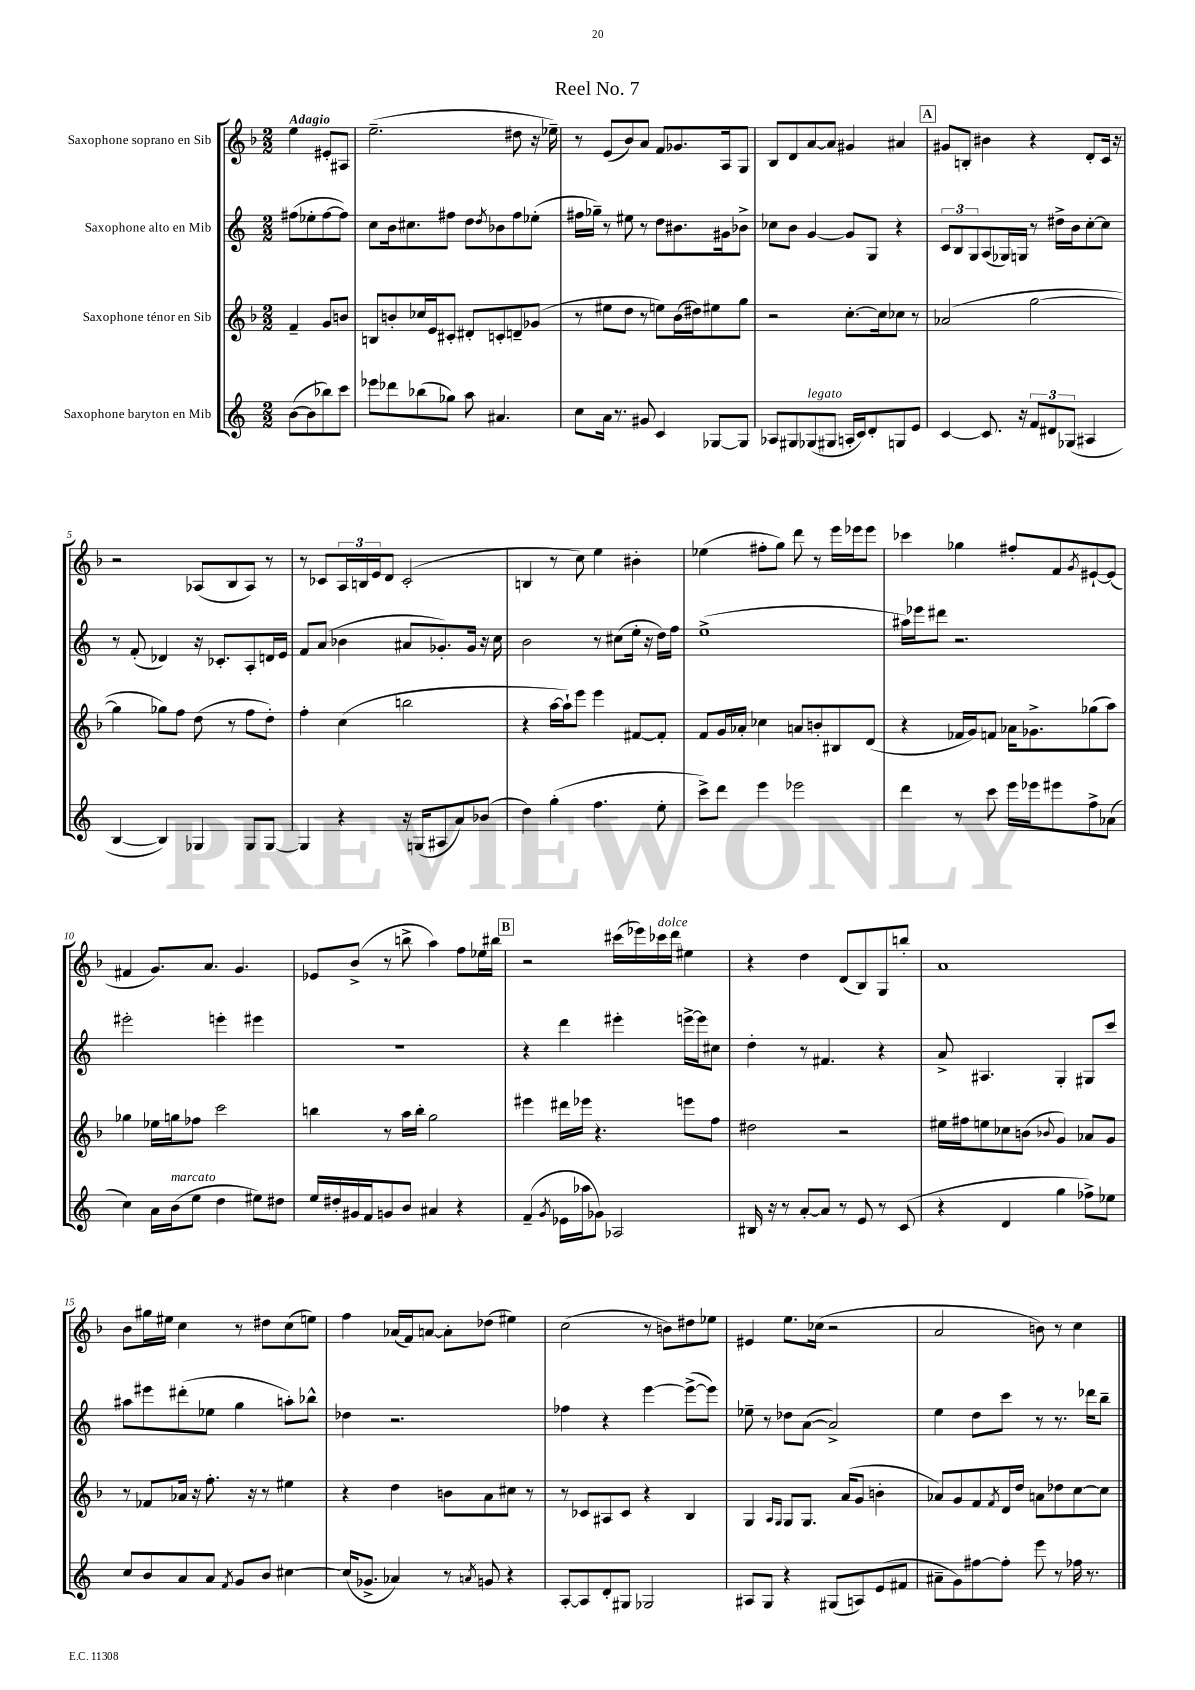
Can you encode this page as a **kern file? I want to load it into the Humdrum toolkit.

**kern	**kern	**kern	**kern
*staff4	*staff3	*staff2	*staff1
*clefG2	*clefG2	*clefG2	*clefG2
*k[]	*k[b-]	*k[]	*k[b-]
*M2/2	*M2/2	*M2/2	*M2/2
([8b	4f~	(8ff#	4ee
8b]	.	8ee-'	.
8bb-)	8g	[8ff#	8e#'
8ccc	8b	8ff#])	8A#
=	=	=	=
8eee-	8B	8cc	(2.ee~
8ddd-	8b'	16b	.
.	.	8.cc#	.
(8bb-	16cc-	.	.
.	16e	.	.
8gg-)	8c#'	8ff#	.
8aa	8d#'	8dd	.
.	.	8qdd	.
4.a#	8c'	8b-	.
.	8d~	8ff#	8dd#
.	(8g-	(8ee-'	16r
.	.	.	16ee-~)
=	=	=	=
8cc	8r	16ff#	8r
.	.	16gg-~)	.
16a	8ee#	8r	(8e
8.r	.	.	.
.	8dd	8ee#	8b-)
8g#	8r	8r	8a
4c	8ee)	8dd	8f
.	(16b-	8.b#	8.g-
.	16dd#)	.	.
[8G-	8ee#	.	.
.	.	16g#	16A
8G-]	8gg	8b-^	8G
=	=	=	=
8A-	2r	8cc-	8B-
8G#	.	8b	8d
(8G-	.	[4g	[8a
8G#	.	.	8a]
16A'	[8.cc'	8g]	4g#
16c)	.	.	.
8d'	.	8G	.
.	16cc]	.	.
8G	8cc-	4r	4a#
8e	8r	.	.
=	=	=	=
[4c	(2a-	12c	8g#
.	.	12B	.
.	.	.	8B'
.	.	12G	.
8.c]	.	(8A	4b#
.	.	16G-)	.
16r	.	16G	.
12f	[2gg	8r	4r
12d#	.	.	.
.	.	16dd#^	.
(12G-	.	.	.
.	.	16b	.
4A#	.	[8cc'	8d'
.	.	8cc]	16c
.	.	.	16r
=	=	=	=
[4B	4gg]	8r	2r
.	.	(8f'	.
4B])	8gg-)	4d-)	.
.	8ff	.	.
4G-	(8dd	16r	(8A-
.	.	8.c-'	.
.	8r	.	8B-
8G-	8ff	8A'	8A-)
[8G-	8dd')	16d	8r
.	.	16e	.
=	=	=	=
4G-]	4ff'	8f	8r
.	.	(8a	8c-
4r	(4cc	4b-	24A
.	.	.	24B
.	.	.	24e
.	.	.	8d
16r	2bb	8a#	(2c-'
(16G	.	.	.
8A#	.	8.g-')	.
8a)	.	.	.
.	.	16g-	.
(8b-	.	16r	.
.	.	16cc	.
=	=	=	=
4dd)	4r	2b	4B
(4gg'	[16aa	.	8r
.	16aa`])	.	.
.	8eee	.	8cc)
4.ff	4eee	8r	4ee
.	.	(8cc#	.
.	[8f#	16ee'	4b#'
.	.	16r	.
8ee'	8f#']	16dd)	.
.	.	16ff	.
=	=	=	=
8ccc^)	8f	(1ee^	(4ee-
8ddd	16g	.	.
.	16a-'	.	.
4eee	4cc-	.	8ff#'
.	.	.	8gg)
2eee-	8a	.	8ddd
.	8b'	.	8r
.	8B#	.	16eee
.	.	.	16eee-
.	(8d	.	8eee-
=	=	=	=
4ddd	4r	16aa#)	4ccc-
.	.	16eee-	.
.	.	8ddd#	.
8r	16f-	2.r	4gg-
.	16g)	.	.
8ccc	8f	.	.
16eee	16a-	.	8ff#'
16eee-	8.g-^	.	.
8eee#	.	.	8f
.	.	.	8qg
8ff^	(8gg-	.	[8e#`
(8a-	8aa)	.	(8e#]
=	=	=	=
4cc)	4gg-	2eee#'	4f#
16a	16ee-	.	8.g)
(16b	16gg	.	.
8ee	8ff-	.	.
.	.	.	8.a
4dd	2ccc	4eee'	.
.	.	.	4.g
8ee#)	.	4eee#	.
8dd#	.	.	.
=	=	=	=
16ee	4bb	1r	8e-
16dd#'	.	.	.
16g#	.	.	(8b-^
16f	.	.	.
8g	8r	.	8r
8b	16aa	.	8bb^
.	16bb'	.	.
4a#	2gg	.	4aa)
4r	.	.	8ff
.	.	.	16ee-
.	.	.	16bb#
=	=	=	=
(4f~	4eee#	4r	2r
8qg	.	.	.
16e-	16ddd#	4ddd	.
16aa-	16eee-	.	.
8g-)	4.r	.	.
2A-	.	4eee#'	(16ccc#
.	.	.	16eee-)
.	.	.	16ccc-
.	.	.	16ddd
.	8eee	[16eee^	4ee#
.	.	16eee]	.
.	8ff	8cc#	.
=	=	=	=
16B#	2dd#	4dd'	4r
16r	.	.	.
8r	.	.	.
[8a'	.	8r	4dd
8a]	.	4.f#	.
8r	2r	.	(8d
8e	.	.	8B-)
8r	.	4r	8G
(8c	.	.	8bb'
=	=	=	=
4r	16ee#	8a^	1a
.	16ff#	.	.
.	8ee	4.A#	.
4d	8cc-	.	.
.	(8b	.	.
.	8qqb-	.	.
4gg	4g)	4G'	.
8ff-^)	8a-	8G#	.
8ee-	8g	8ccc	.
=	=	=	=
8cc	8r	8aa#	8b-
8b	8f-	8eee#	16gg#
.	.	.	16ee#
8a	16a-	(8ddd#'	4cc
.	16r	.	.
8a	8.ff'	8ee-	.
8qf	.	.	.
8g	.	4gg	8r
.	16r	.	.
8b	8r	.	8dd#
[4cc#	4ee#	8aa')	(8cc
.	.	8bb-^^	8ee)
=	=	=	=
(16cc#]	4r	4dd-	4ff
8.g-^	.	.	.
4a-)	4dd	2.r	(16a-
.	.	.	16f)
.	.	.	[8a
8r	8b	.	8a']
8qa	.	.	.
8g	8a	.	(8dd-
4r	8cc#	.	4ee#)
.	8r	.	.
=	=	=	=
[8A'	8r	4ff-	(2cc
8A]	8c-	.	.
8d'	8A#	4r	.
8G#	8c-	.	.
2G-	4r	[4eee	8r
.	.	.	8b)
.	4B-	(8eee^_	8dd#
.	.	8eee])	8ee-
=	=	=	=
8A#	4G	8ee-~	4e#
8G	.	8r	.
.	16qqA	.	.
.	16qqG	.	.
4r	8G	8dd-	8.ee
.	8.G	([8a	.
.	.	.	(16cc-
(8G#	.	2a^])	2r
.	(16a	.	.
8A)	8g	.	.
(8e	4b'	.	.
8f#	.	.	.
=	=	=	=
8a#~	8a-)	4ee	2a
8g)	8g	.	.
[8ff#	8f	8dd	.
.	8qf	.	.
8ff#']	16d	8ccc	.
.	16dd	.	.
8eee	8a	8r	8b)
8r	8dd-	8.r	8r
16ff-	[8cc	.	4cc
8.r	.	16ddd-	.
.	8cc]	8bb~	.
==	==	==	==
*-	*-	*-	*-
